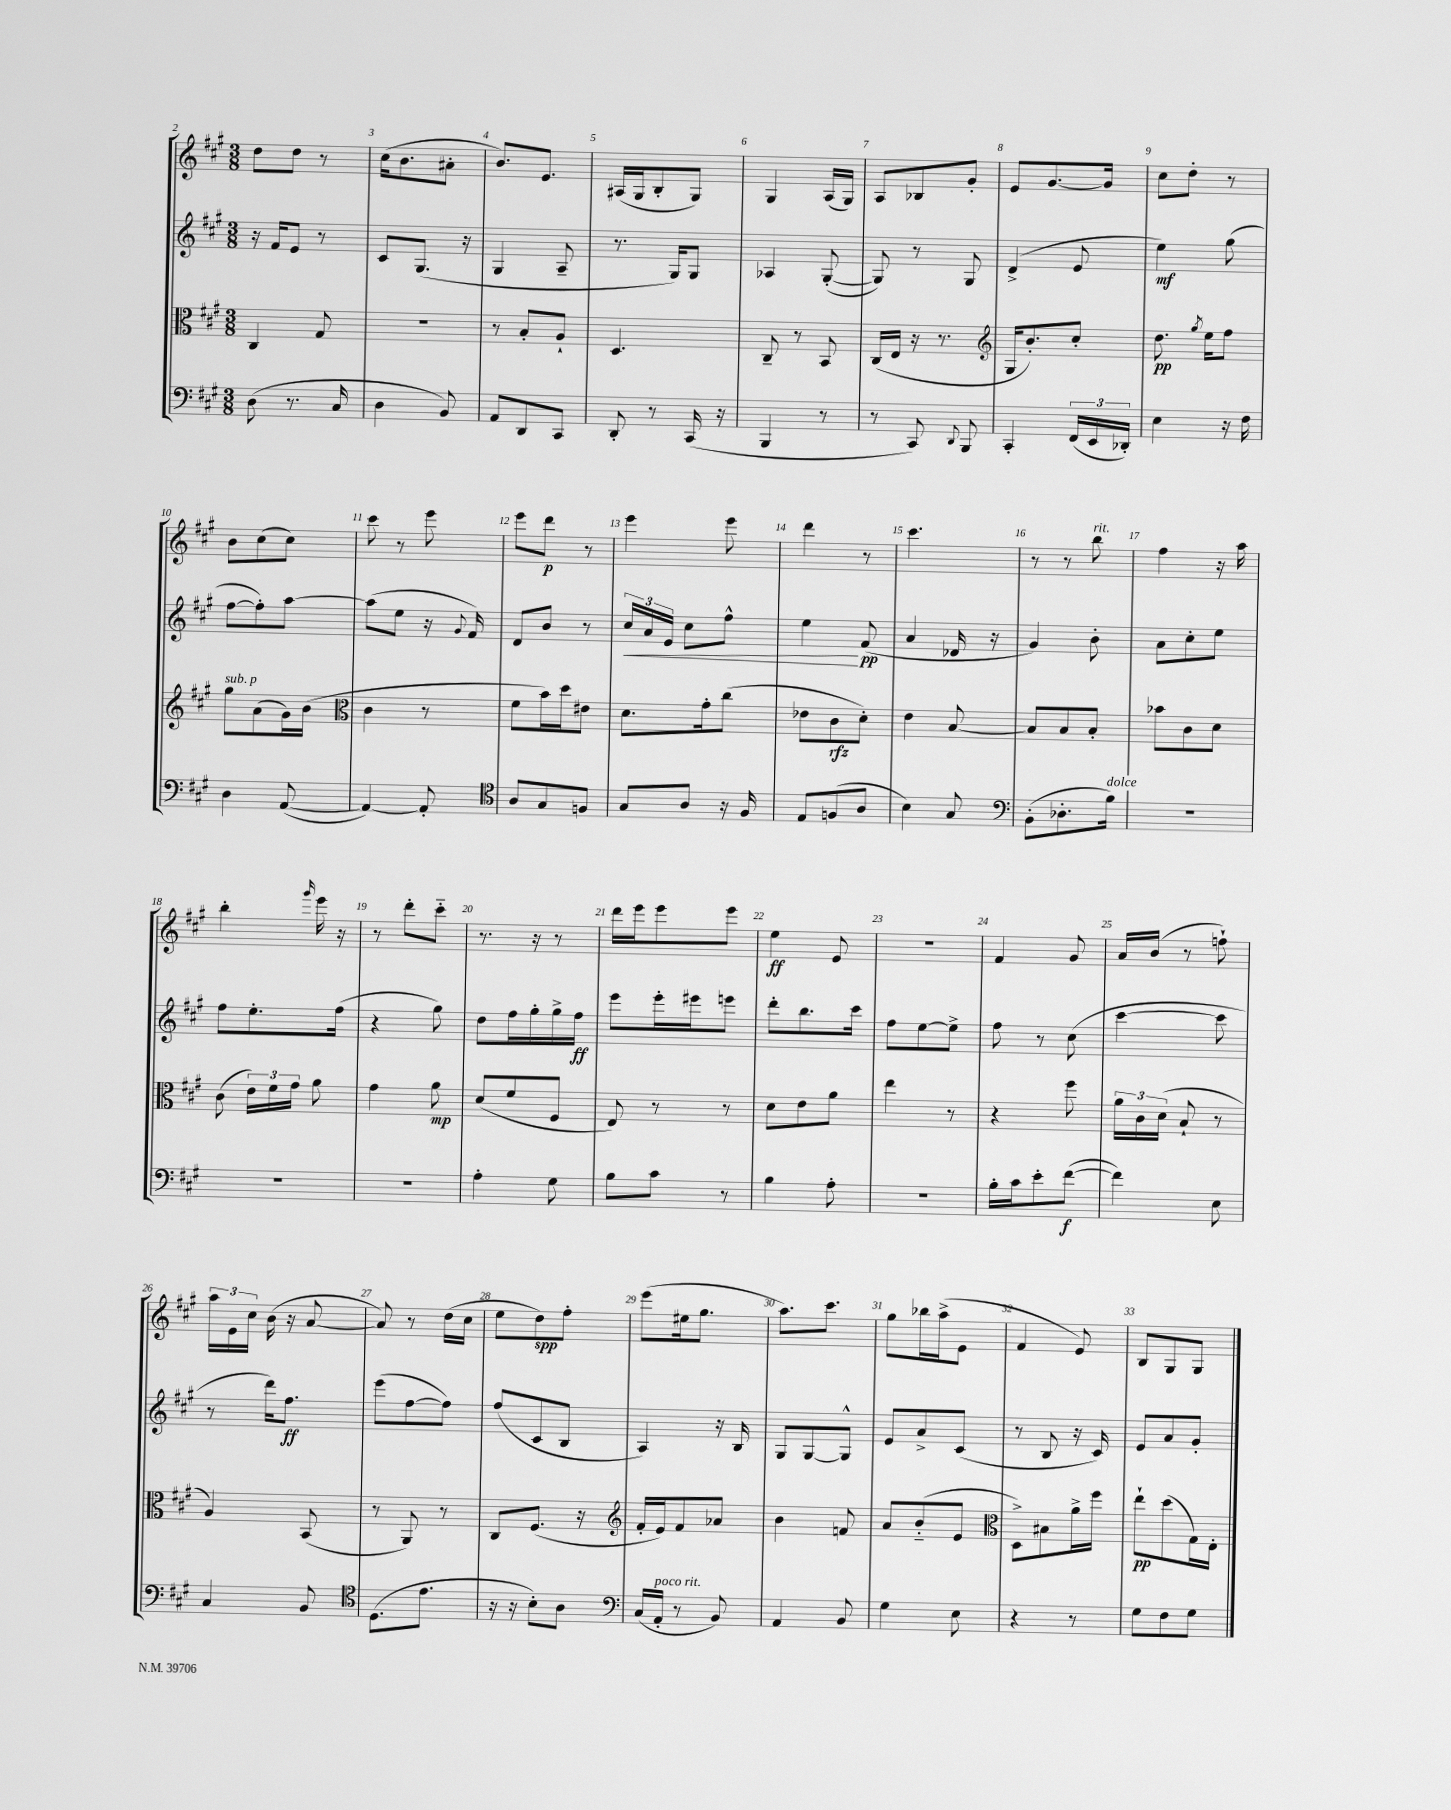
<<
\new StaffGroup <<
\new Staff = "s0" {
    \clef treble \key a \major \numericTimeSignature \time 3/8
    \autoBeamOff d''8[ d''8] r8 |
    cis''16[( b'8. ais'8]-. |
    b'8.[) e'8.] |
    ais16[( gis16 b8-. gis8]) |
    gis4 a16[( gis16]) |
    a8[ bes8 gis'8]-. |
    e'8[ gis'8.~ gis'16] |
    cis''8[ d''8]-. r8 |
    b'8[ cis''8( cis''8]) |
    cis'''8 r8 e'''8 |
    e'''8[ d'''8]\p r8 |
    e'''4 e'''8 |
    d'''4 r8 |
    cis'''4. |
    r8 r8 b''8^\markup { \italic "rit." } |
    fis''4 r16 a''16 |
    b''4-. \grace { gis'''16 } e'''16 r16 |
    r8 d'''8[-. cis'''8]-_ |
    r8. r16 r8 |
    d'''16[ e'''16 e'''8 e'''8] |
    e''4\ff e'8 |
    R4. |
    fis'4 gis'8 |
    a'16[ b'16]( r8 f''8-!) |
    \tuplet 3/2 { a''16[ e'16 cis''16] } b'16( r16 a'8~ |
    a'8) r8 d''16[( cis''16] |
    e''8[ d''8\spp) fis''8]-. |
    e'''8[( eis''16 gis''8.] |
    a''8.[) cis'''8.] |
    gis''8[ bes''16 a''16->( e'8] |
    fis'4 e'8) |
    b8[ gis8 gis8] \bar "|." |
}
\new Staff = "s1" {
    \clef treble \key a \major \numericTimeSignature \time 3/8
    \autoBeamOff r16 fis'16[ e'8] r8 |
    cis'8[ gis8.]( r16 |
    gis4 a8-- |
    r8. gis16[) gis8] |
    aes4 gis8~-.( |
    gis8) r8 gis8 |
    d'4->( e'8 |
    e''4\mf) gis''8( |
    fis''8[~ fis''8-.) a''8]~ |
    a''8[( e''8] r16 \appoggiatura { gis'8 } fis'16) |
    d'8[ b'8] r8 |
    \tuplet 3/2 { cis''16[\< a'16 e'16] } cis''8[ fis''8]-^ |
    e''4\! fis'8\pp( |
    a'4 des'16 r16 |
    gis'4) b'8-. |
    a'8[ cis''8-. e''8] |
    fis''8[ e''8.-. fis''16]( |
    r4 gis''8) |
    d''8[ fis''16 gis''16-. gis''16-> fis''16]\ff |
    e'''8[ e'''16-. eis'''16 e'''8] |
    d'''8[-. b''8. cis'''16] |
    fis''8[ e''8~ e''8]-> |
    fis''8 r8 cis''8( |
    cis'''4~ cis'''8 |
    r8 d'''16[) fis''8.]\ff |
    e'''8[( fis''8~ fis''8]) |
    fis''8[( cis'8 b8] |
    a4) r16 b16 |
    gis8[ gis8~ gis8]-^ |
    e'8[ a'8-> cis'8]( |
    r8 b8 r16 cis'16) |
    e'8[ a'8 gis'8]-. \bar "|." |
}
\new Staff = "s2" {
    \clef alto \key a \major \numericTimeSignature \time 3/8
    \autoBeamOff cis4 gis8 |
    R4. |
    r8 b8[-. a8]-! |
    d4. |
    cis8-- r8 b,8 |
    cis16[( e16] r16 r8. |
    \clef treble gis16[ b'8.-.) cis''8]-. |
    d''8.\pp \acciaccatura { gis''8 } e''16[ fis''8] |
    gis''8[^\markup { \italic "sub. p" } a'8( gis'16) b'16]( |
    \clef alto cis'4 r8 |
    fis'8[ b'16) d''16 eis'8] |
    d'8.[ gis'16-. cis''8]( |
    ees'8[ cis'8\rfz d'8]-.) |
    e'4 b8~ |
    b8[ b8 b8]-. |
    bes'8[ cis'8 d'8] |
    cis'8( \tuplet 3/2 { e'16[) fis'16 gis'16] } a'8 |
    gis'4 a'8\mp |
    d'8[( fis'8 fis8] |
    e8) r8 r8 |
    d'8[ e'8 a'8] |
    e''4 r8 |
    r4 fis''8 |
    \tuplet 3/2 { a'16[ cis'16 d'16]( } b8-! r8 |
    a4) b,8( |
    r8 a,8) r8 |
    cis8[ fis8.]( r16 |
    \clef treble fis'16[-. e'16) fis'8 aes'8] |
    b'4 f'8 |
    a'8[ b'8-_( e'8] |
    \clef alto d8[->) bis8 a'16-> fis''16] |
    e''8[-!\pp d''8( gis16) e16]-. \bar "|." |
}
\new Staff = "s3" {
    \clef bass \key a \major \numericTimeSignature \time 3/8
    \autoBeamOff d8( r8. cis16 |
    d4 b,8) |
    a,8[ d,8 cis,8] |
    d,8-. r8 cis,16( r16 |
    b,,4 r8 |
    r8 cis,8) \appoggiatura { d,8 } b,,8 |
    cis,4-. \tuplet 3/2 { fis,16[( e,16 des,16]-.) } |
    e4 r16 fis16 |
    d4 a,8~( |
    a,4~) a,8-. |
    \clef tenor a8[ gis8 f8] |
    gis8[ a8] r16 fis16 |
    e8[ f8( a8] |
    b4) gis8 |
    \clef bass b,8[-.( des8.-. b16]^\markup { \italic "dolce" }) |
    R4. |
    R4. |
    R4. |
    a4-. gis8 |
    b8[ cis'8] r8 |
    b4 a8-. |
    r4. |
    b16[-. cis'16 e'8-. fis'8]~\f( |
    fis'4) e8 |
    cis4 b,8 |
    \clef tenor d8.[( e'8.] |
    r16 r16 b8[-.) a8] |
    \clef bass cis16[( a,16]-.^\markup { \italic "poco rit." } r8 b,8) |
    a,4 b,8 |
    gis4 e8 |
    r4 r8 |
    gis8[ fis8 gis8] \bar "|." |
}
>>
>>
\layout { \context { \Score currentBarNumber = #2 \override BarNumber.break-visibility = ##(#f #t #t) barNumberVisibility = #all-bar-numbers-visible } }
